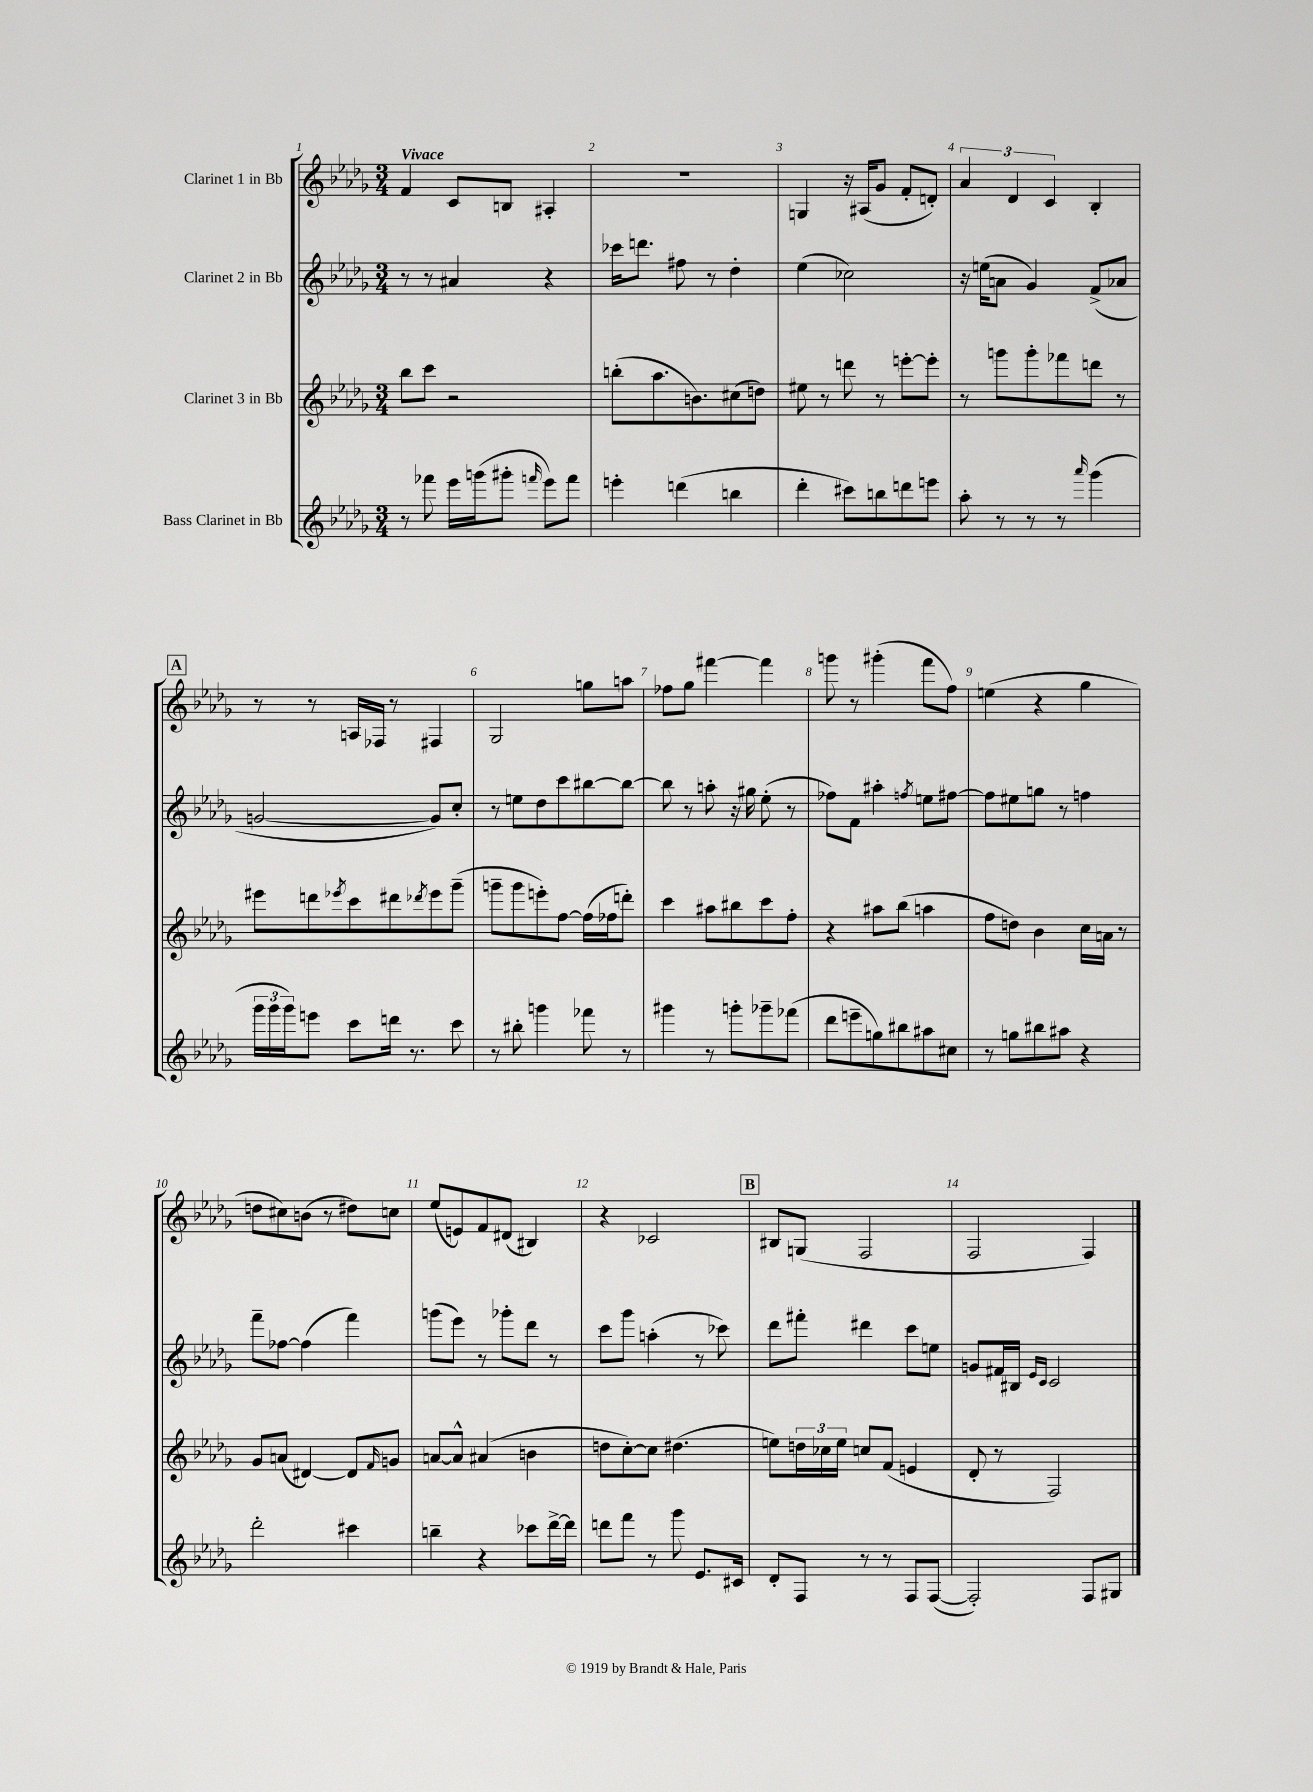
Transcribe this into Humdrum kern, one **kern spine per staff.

**kern	**kern	**kern	**kern
*staff4	*staff3	*staff2	*staff1
*clefG2	*clefG2	*clefG2	*clefG2
*k[b-e-a-d-g-]	*k[b-e-a-d-g-]	*k[b-e-a-d-g-]	*k[b-e-a-d-g-]
*M3/4	*M3/4	*M3/4	*M3/4
8r	8bb-	8r	4f
8fff-	8ccc	8r	.
16eee-	2r	4a#	8c
(16ggg	.	.	.
8ggg#'	.	.	8B
16qqfff	.	.	.
8eee-)	.	4r	4A#'
8fff	.	.	.
=	=	=	=
4eee'	(8bb'	16ccc-	2.r
.	.	8.ddd	.
.	8.aa-	.	.
(4ddd	.	8ff#	.
.	8.b)	.	.
.	.	8r	.
4bb	(8cc#	4dd-'	.
.	8dd)	.	.
=	=	=	=
4ddd-'	8ee#	(4ee-	4G
.	8r	.	.
8ccc#)	8ddd	2cc-)	16r
.	.	.	(16A#
8bb	8r	.	8g-
8ddd	[8eee'	.	8f'
8eee	8eee']	.	8d')
=	=	=	=
8aa-'	8r	16r	6a-
.	.	(16ee	.
8r	8ggg	8a	.
.	.	.	6d-
8r	8ggg'	4g-)	.
.	.	.	6c
8r	8fff-	.	.
16qqaaa-	.	.	.
(4ggg-	8ddd	(8f^	4B-'
.	8r	8a-	.
=	=	=	=
24ggg-	8eee#	[2g	8r
24ggg-	.	.	.
24ggg-)	.	.	.
8eee	8ddd	.	8r
.	8qeee-	.	.
8ccc	8ccc	.	16A
.	.	.	16F-
16ddd	8ddd#	.	8r
8.r	.	.	.
.	8qddd-	.	.
.	8eee-	8g])	4F#
8ccc	(8ggg-~	8cc'	.
=	=	=	=
8r	8ggg~	8r	2G-
8bb#'	8ggg	8ee	.
4ggg	8eee')	8dd-	.
.	[8ff	8ccc	.
8fff-	(16ff]	[8bb#	8gg
.	16ff-	.	.
8r	8ddd')	8bb#_	8aa
=	=	=	=
4ggg#	4ccc	8bb#]	8ff-
.	.	8r	8gg-
8r	8aa#	8aa'	[4fff#
8ggg'	8bb#	16r	.
.	.	16gg#	.
8ggg-~	8ccc	(8ee-'	4fff#]
(8fff-	8ff'	8r	.
=	=	=	=
8ddd-	4r	8ff-)	8ggg
8eee~	.	8f	8r
8gg)	8aa#	4aa#'	(4ggg#'
8bb#	(8bb-	.	.
.	.	8qff	.
8aa#	4aa	8ee	8fff
8cc#	.	[8ff#	8ff)
=	=	=	=
8r	8ff	8ff#]	(4ee
8gg	8dd)	8ee#	.
8bb#	4b-	8gg	4r
8aa#	.	8r	.
4r	16cc	4ff	4gg-
.	16a	.	.
.	8r	.	.
=	=	=	=
2ddd-'	8g-	8fff~	8dd
.	(8a	[8ff-	8cc#)
.	[4d#)	(4ff-]	(8b
.	.	.	8r
4ccc#	8d#]	4fff)	8dd#)
.	16qqf	.	.
.	8g	.	8cc
=	=	=	=
4bb~	[8a	(8ggg	(8ee-
.	8a^^]	8eee-)	8e)
4r	(4a#	8r	8f
.	.	8ggg-'	(8d#
8ccc-	4b	8ddd-	4B#)
[16ddd-^	.	8r	.
16ddd-]	.	.	.
=	=	=	=
8ddd	8dd	8ccc	4r
8fff	[8cc')	8ggg-	.
8r	8cc]	(4aa'	2c-
8ggg-	(4.dd#	.	.
8.e-	.	8r	.
.	.	8ccc-)	.
16c#	.	.	.
=	=	=	=
8d-'	8ee)	8ddd-	8B#
8F	24dd	8fff#'	(8G
.	24cc-	.	.
.	24ee	.	.
8r	8cc	4ddd#	2F
8r	(8f	.	.
8F	4e	8ccc	.
([8F	.	8ee	.
=	=	=	=
2F'])	8d-'	8g	2F
.	8r	16f#	.
.	.	16B#	.
.	.	16qqe-	.
.	.	16qqc	.
.	2F)	2c	.
8F	.	.	4F)
8G#	.	.	.
==	==	==	==
*-	*-	*-	*-
